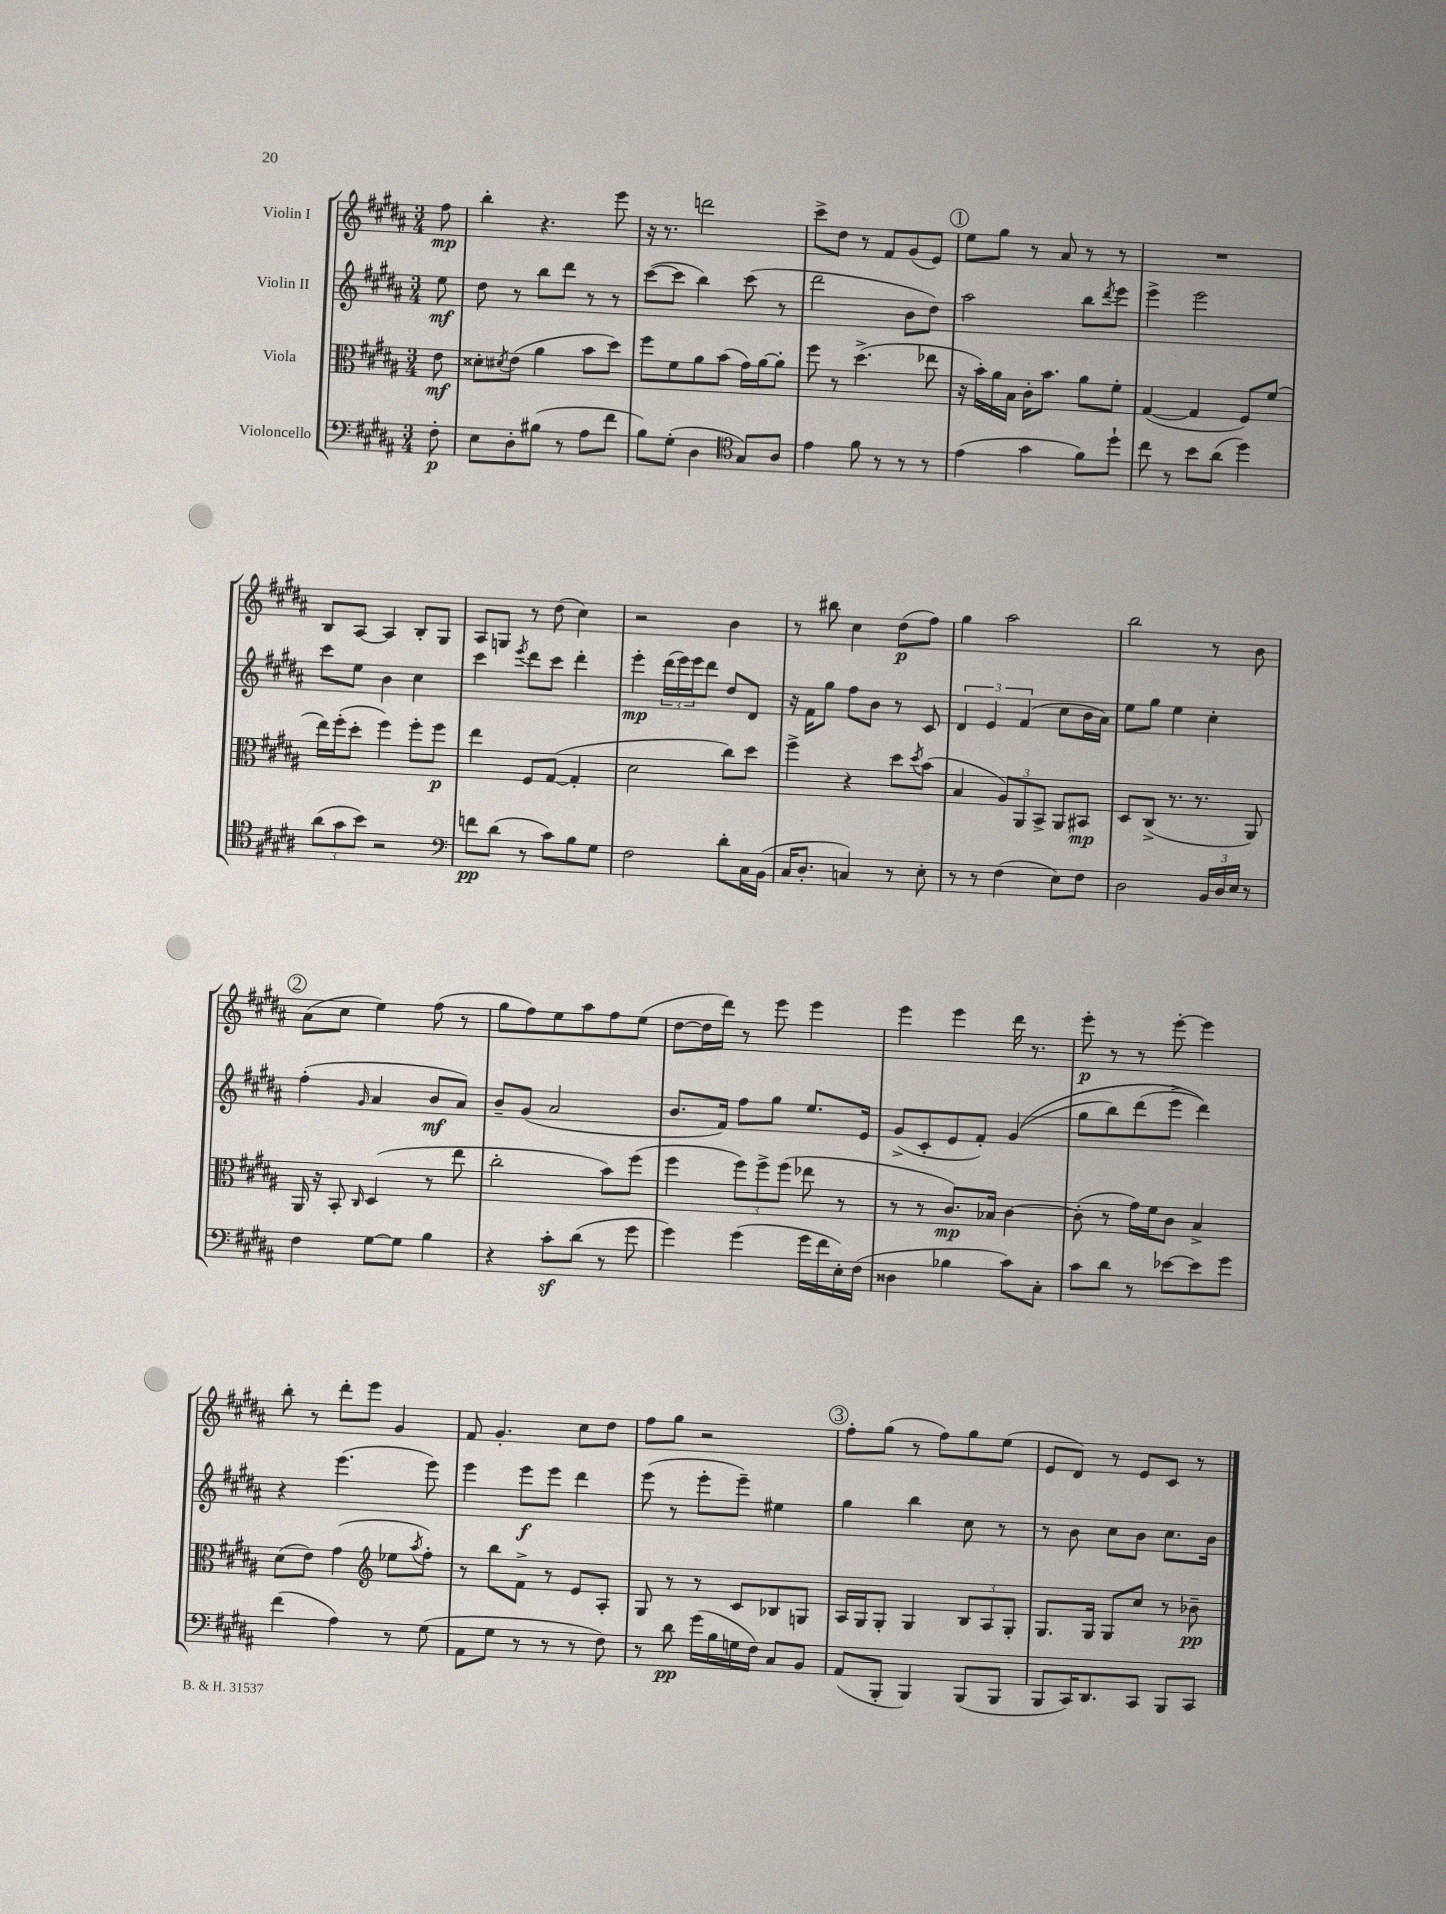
<<
\new StaffGroup <<
\new Staff = "s0" \with { instrumentName = "Violin I" } {
    \clef treble \key b \major \numericTimeSignature \time 3/4 \partial 8
    fis''8\mp |
    b''4-. r4. e'''8 |
    r16 r8. d'''2 |
    cis'''8-> dis''8 r8 fis'8 gis'8( e'8) |
    \mark \markup { \circle "1" } e''8 gis''8 r8 ais'8 r8 r8 |
    R2. |
    b8 ais8~ ais4 b8-. gis8 |
    ais8 g8 r8 dis''8( cis''4) |
    r2 b'4 |
    r8 bis''8 cis''4 dis''8\p( fis''8) |
    gis''4 ais''2 |
    b''2 r8 b'8 |
    \mark \markup { \circle "2" } ais'8( cis''8 e''4) fis''8( r8 |
    gis''8 fis''8) e''8 ais''8 fis''8 e''8( |
    dis''8~ dis''16 dis'''16) r8 e'''8 e'''4 |
    e'''4 e'''4 dis'''16 r8. |
    e'''8-.\p r8 r8 e'''8~-. e'''4 |
    b''8-. r8 dis'''8-. e'''8 gis'4 |
    fis'8 gis'4.-. cis''8 dis''8 |
    fis''8 gis''8 r2 |
    \mark \markup { \circle "3" } fis''8-. gis''8( r8 fis''8) gis''8 e''8( |
    e'8 dis'8) r8 e'8 cis'8 r8 \bar "|." |
}
\new Staff = "s1" \with { instrumentName = "Violin II" } {
    \clef treble \key b \major \numericTimeSignature \time 3/4 \partial 8
    e''8\mf |
    dis''8 r8 b''8 dis'''8 r8 r8 |
    cis'''8~( cis'''8 b''4) cis'''8( r8 |
    dis'''2 b'8 dis''8) |
    \mark \markup { \circle "1" } ais''2 b''8 \acciaccatura { dis'''8 } e'''8 |
    e'''4-> e'''2 |
    cis'''8 e''8 b'4 cis''4 |
    cis'''4 \acciaccatura { e'''8 } dis'''8 cis'''8 dis'''4-. |
    e'''4-.\mp \tuplet 3/2 { dis'''16( e'''16) e'''16 } dis'''8 dis''8 dis'8 |
    r16 fis'16 gis''8 fis''8 b'8 r8 cis'8 |
    \tuplet 3/2 { dis'4 e'4 fis'4( } cis''8 b'16 ais'16) |
    e''8 gis''8 e''4 cis''4-. |
    \mark \markup { \circle "2" } fis''4-.( \grace { gis'16 } ais'4 b'8\mf ais'8) |
    b'8-- gis'8( ais'2 |
    b'8. fis'16) fis''8 gis''8 e''8. e'16 |
    gis'8->( cis'8-. e'8 fis'8-.) gis'4(\( |
    gis''8 b''8) dis'''8( e'''8-> dis'''4)\) |
    r4 e'''4.( e'''8) |
    e'''4 e'''8\f e'''8 dis'''4 |
    e'''8( r8 e'''8-. e'''8--) eis''4 |
    \mark \markup { \circle "3" } gis''4 b''4 cis''8 r8 |
    r8 b'8 cis''8 b'8 cis''8. b'16 \bar "|." |
}
\new Staff = "s2" \with { instrumentName = "Viola" } {
    \clef alto \key b \major \numericTimeSignature \time 3/4 \partial 8
    e'8\mf |
    disis'8-. \acciaccatura { dis'8 } e'8( ais'4 b'8 dis''8) |
    fis''8 fis'8 ais'8 b'8( gis'16) ais'16~ ais'8-. |
    fis''8 r8 dis''4.->( ees''8 |
    \mark \markup { \circle "1" } r16 b'16-.) ais'16 b16 cis'16-. b'8. ais'8 fis'8-. |
    gis4~( gis4 fis8) fis'8( |
    e''16) fis''16-.( dis''8-. fis''4) fis''8-. fis''8\p |
    e''4 fis8 gis8~( gis4-. |
    dis'2 cis''8) dis''8 |
    fis''4-> r4 dis''8 \acciaccatura { dis''8 } b'8( |
    b4 \tuplet 3/2 { ais8) ais,8 b,8-> } ais,8 bis,8\mp |
    dis8 cis8->( r8. r8. ais,8) |
    \mark \markup { \circle "2" } ais,16 r16 b,8-. \grace { cis16 } dis4( r8 e''8 |
    cis''2-. b'8) fis''8( |
    fis''4 \tuplet 3/2 { fis''8) fis''8-> fis''8( } ees''8 r8 |
    r8 r8 cis'8.\mp) bes16 cis'4~ |
    cis'8-.( r8 gis'16) fis'16 cis'8 b4-> |
    dis'8( e'8) gis'4( \clef treble ees''8 \acciaccatura { ais''8 } fis''8-.) |
    r8 b''8 fis'8-> r8 e'8 ais8-. |
    gis8 r8 r8 cis'8 bes8 g8 |
    \mark \markup { \circle "3" } ais16 gis16 gis8-. gis4 \tuplet 3/2 { b8 ais8 gis8-. } |
    gis8. gis16 gis8 cis''8 r8 bes'8--\pp \bar "|." |
}
\new Staff = "s3" \with { instrumentName = "Violoncello" } {
    \clef bass \key b \major \numericTimeSignature \time 3/4 \partial 8
    fis8-.\p |
    e8 dis8-. bis8( r8 ais8 fis'8 |
    b8) gis8-.( dis4 \clef tenor gis8) ais8 |
    e'4 fis'8 r8 r8 r8 |
    \mark \markup { \circle "1" } e'4( gis'4 fis'8) dis''8-! |
    cis''8 r8 b'8 ais'8( dis''4) |
    \tuplet 3/2 { ais'8( gis'8 b'8) } r2 |
    \clef bass f'8\pp dis'8( r8 cis'8) b8 gis8 |
    fis2 dis'8-. cis16 b,16( |
    cis16 dis8.-. c4) r8 e8-. |
    r8 r8 fis4( e8) fis8 |
    dis2 \tuplet 3/2 { b,16 dis16 e16 } r8 |
    \mark \markup { \circle "2" } fis4 gis8~ gis8 b4 |
    r4 cis'8-.\sf dis'8( r8 gis'8 |
    gis'4) gis'4( gis'16 fis'16 e16-.) fis16( |
    disis4 bes4 cis'8) cis8-. |
    cis'8 dis'8 r8 ees'8~ ees'8 gis'8 |
    fis'4( ais4) r8 gis8( |
    ais,8 gis8 r8 r8 r8 fis8) |
    r8 dis'8\pp gis'16( b16 g16 fis16) cis8 b,8 |
    \mark \markup { \circle "3" } ais,8( b,,8-. b,,4) b,,8( b,,8 |
    b,,8 cis,16) dis,8. cis,8 b,,8 cis,8 \bar "|." |
}
>>
>>
\layout { \context { \Score \remove "Bar_number_engraver" } }
